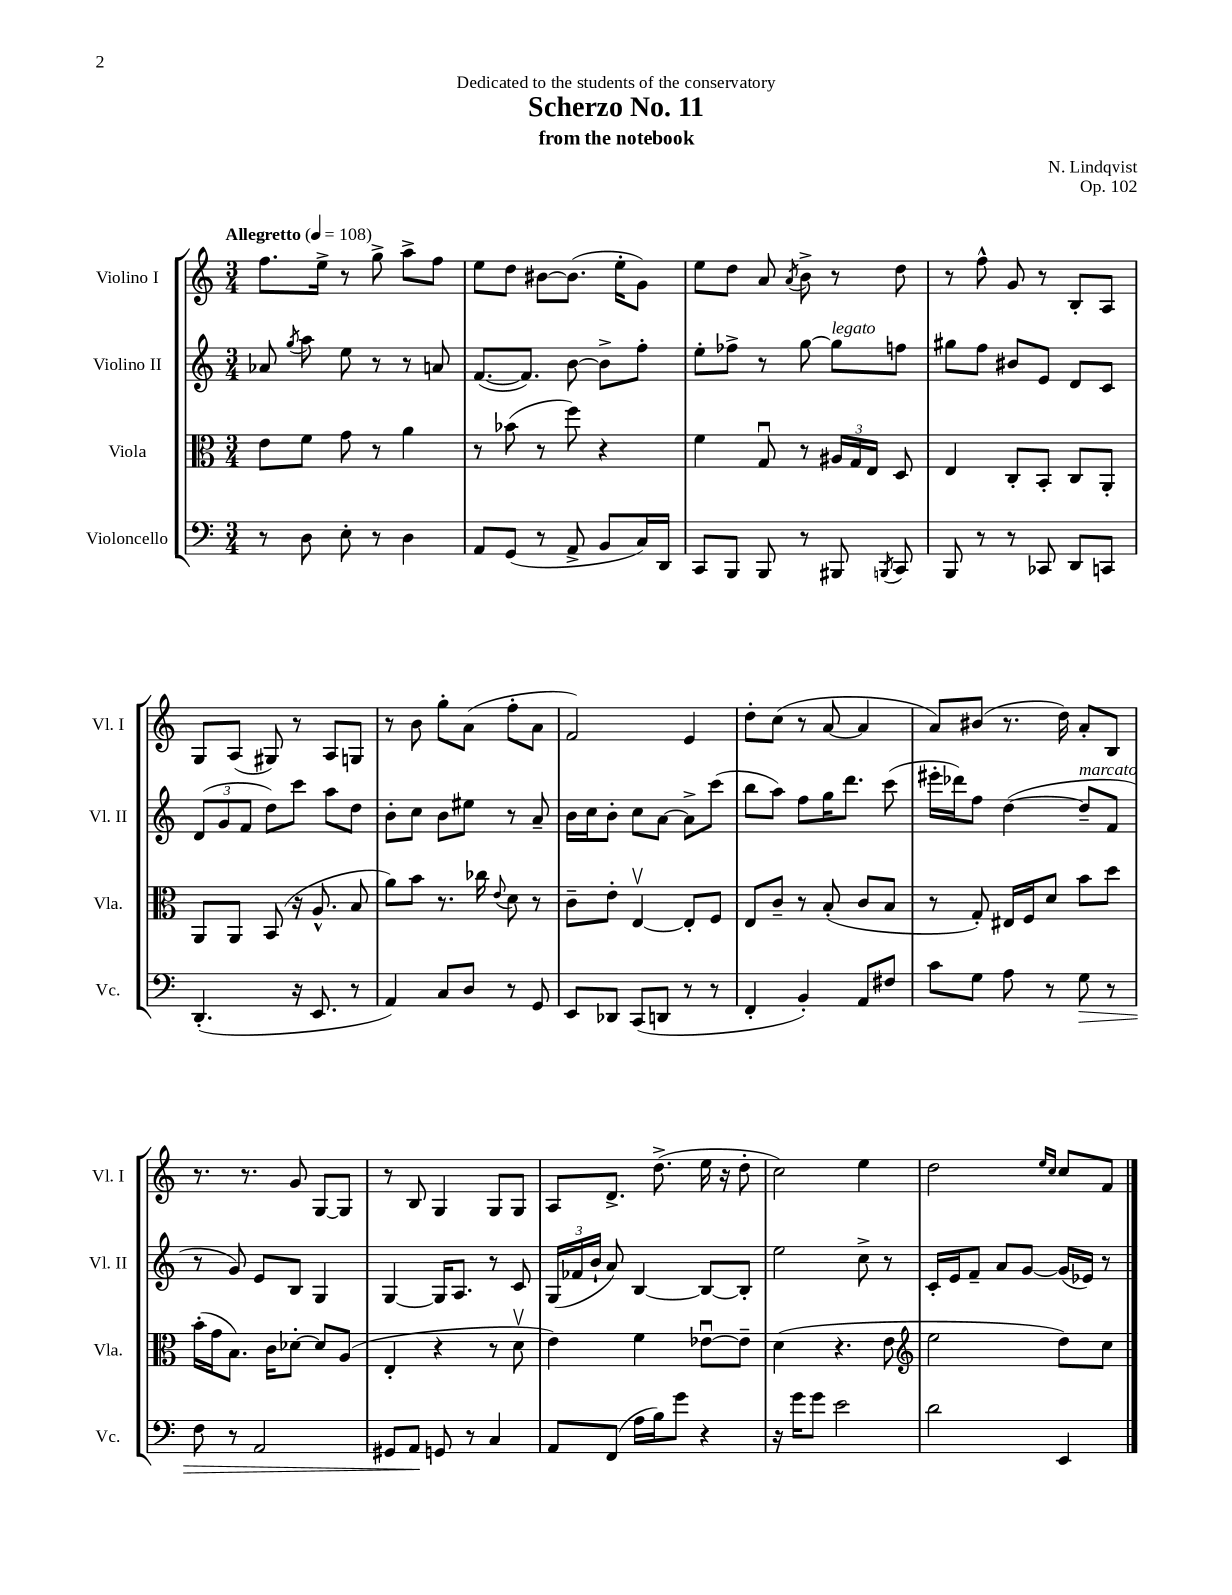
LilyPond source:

\header { title = "Scherzo No. 11" composer = "N. Lindqvist" subtitle = "from the notebook" dedication = "Dedicated to the students of the conservatory" opus = "Op. 102" }
<<
\new StaffGroup <<
\new Staff = "s0" \with { instrumentName = "Violino I" shortInstrumentName = "Vl. I" } {
    \clef treble \key c \major \numericTimeSignature \time 3/4 \tempo "Allegretto" 4 = 108
    \autoBeamOff f''8.[ e''16]-> r8 g''8-> a''8[-> f''8] |
    e''8[ d''8] bis'8[~ bis'8.]( e''16[-. g'8]) |
    e''8[ d''8] a'8 \acciaccatura { a'8 } b'8-> r8 d''8 |
    r8 f''8-^ g'8 r8 b8[-. a8] |
    g8[ a8]( gis8) r8 a8[ g8] |
    r8 b'8 g''8[-. a'8]( f''8[-. a'8] |
    f'2) e'4 |
    d''8[-. c''8]( r8 a'8~ a'4 |
    a'8[) bis'8]( r8. d''16) a'8[-. b8] |
    r8. r8. g'8 g8[~ g8] |
    r8 b8 g4 g8[ g8] |
    a8[ d'8.]-> d''8.->( e''16 r16 d''8-. |
    c''2) e''4 |
    d''2 \grace { e''16[ c''16] } c''8[ f'8] \bar "|." |
}
\new Staff = "s1" \with { instrumentName = "Violino II" shortInstrumentName = "Vl. II" } {
    \clef treble \key c \major \numericTimeSignature \time 3/4
    \autoBeamOff aes'8 \acciaccatura { g''8 } a''8 e''8 r8 r8 a'8 |
    f'8.[~( f'8.]) b'8~ b'8[-> f''8]-. |
    e''8[-. fes''8]-> r8 g''8~ g''8[^\markup { \italic "legato" } f''8] |
    gis''8[ f''8] bis'8[ e'8] d'8[ c'8] |
    \tuplet 3/2 { d'8[( g'8 f'8] } d''8[) c'''8] a''8[ d''8] |
    b'8[-. c''8] b'8[ eis''8] r8 a'8-- |
    b'16[ c''16 b'8]-. c''8[ a'8]~ a'8[-> c'''8]( |
    b''8[ a''8]) f''8[ g''16 d'''8.] c'''8( |
    eis'''16[-. des'''16) f''8] d''4~( d''8[--^\markup { \italic "marcato" } f'8] |
    r8 g'8) e'8[ b8] g4 |
    g4~ g16[ a8.] r8 c'8 |
    \tuplet 3/2 { g16[( fes'16 b'16]-! } a'8) b4~ b8[~ b8]-. |
    e''2 c''8-> r8 |
    c'16[-. e'16 f'8]-- a'8[ g'8]~ g'16[( ees'16]) r8 \bar "|." |
}
\new Staff = "s2" \with { instrumentName = "Viola" shortInstrumentName = "Vla." } {
    \clef alto \key c \major \numericTimeSignature \time 3/4
    \autoBeamOff e'8[ f'8] g'8 r8 a'4 |
    r8 bes'8( r8 f''8) r4 |
    f'4 g8\downbow r8 \tuplet 3/2 { ais16[ g16 e16] } d8 |
    e4 c8[-. b,8]-. c8[ a,8]-. |
    a,8[ a,8] b,8( r16 a8.-^ b8 |
    a'8[) b'8] r8. ces''16 \appoggiatura { e'8 } d'8 r8 |
    c'8[-- e'8]-. e4~\upbow e8[-. f8] |
    e8[ c'8]-- r8 b8-.( c'8[ b8] |
    r8 g8-.) eis16[ f16 d'8] b'8[ d''8] |
    b'16[-.( g'16 b8.]) c'16[ des'8]~-. des'8[ a8]( |
    e4-. r4 r8 d'8\upbow |
    e'4) f'4 ees'8[~\downbow ees'8]-- |
    d'4( r4. e'8 |
    \clef treble e''2 d''8[) c''8] \bar "|." |
}
\new Staff = "s3" \with { instrumentName = "Violoncello" shortInstrumentName = "Vc." } {
    \clef bass \key c \major \numericTimeSignature \time 3/4
    \autoBeamOff r8 d8 e8-. r8 d4 |
    a,8[ g,8]( r8 a,8-> b,8[ c16) d,16] |
    c,8[ b,,8] b,,8 r8 bis,,8 \acciaccatura { b,,8 } c,8 |
    b,,8 r8 r8 ces,8 d,8[ c,8] |
    d,4.-.( r16 e,8. r8 |
    a,4) c8[ d8] r8 g,8 |
    e,8[ des,8] c,8[( d,8] r8 r8 |
    f,4-. b,4-.) a,8[ fis8] |
    c'8[ g8] a8 r8 g8\> r8 |
    f8 r8 a,2 |
    gis,8[ a,8]\! g,8 r8 c4 |
    a,8[ f,8]( a16[ b16) g'8] r4 |
    r16 g'16[ g'8] e'2 |
    d'2 e,4 \bar "|." |
}
>>
>>
\layout { \context { \Score \remove "Bar_number_engraver" } }
